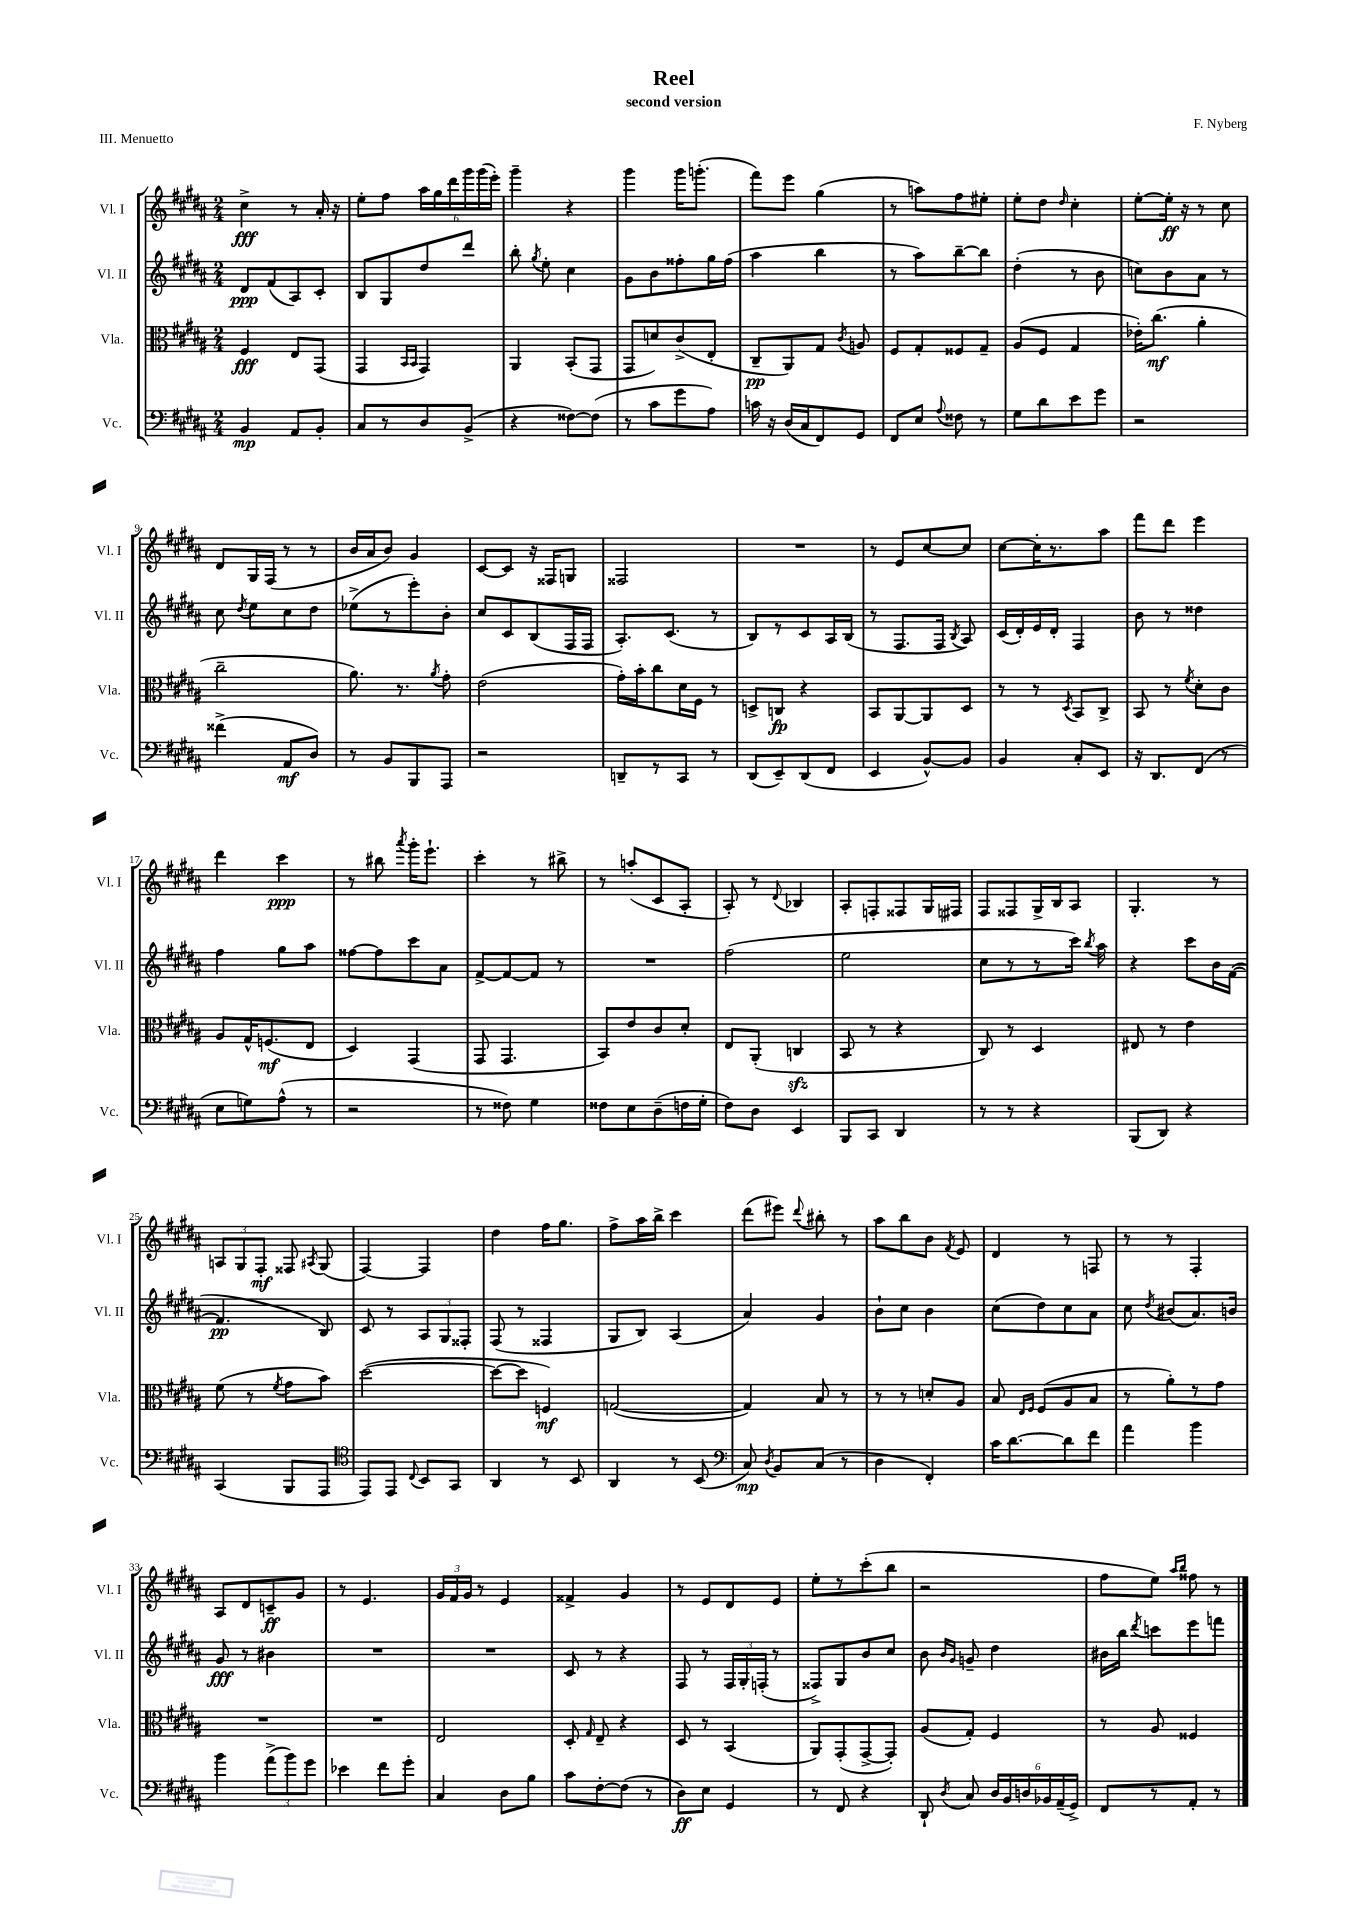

**kern	**dynam	**kern	**dynam	**kern	**dynam	**kern	**dynam
*part4	*part4	*part3	*part3	*part2	*part2	*part1	*part1
*staff4	*staff4	*staff3	*staff3	*staff2	*staff2	*staff1	*staff1
*I"Vc.	*	*I"Vla.	*	*I"Vl. II	*	*I"Vl. I	*
*I'Vc.	*	*I'Vla.	*	*I'Vl. II	*	*I'Vl. I	*
*clefF4	*	*clefC3	*	*clefG2	*	*clefG2	*
*k[f#c#g#d#a#]	*	*k[f#c#g#d#a#]	*	*k[f#c#g#d#a#]	*	*k[f#c#g#d#a#]	*
*M2/4	*	*M2/4	*	*M2/4	*	*M2/4	*
=1	=1	=1	=1	=1	=1	=1	=1
4BB/	mp	4F#/	fff	8d#/L	ppp	4cc#^\	fff
.	.	.	.	(8f#/	.	.	.
8AA#/L	.	8E/L	.	8A#/)	.	8r	.
8BB'/J	.	(8GG#/J	.	8c#'/J	.	16a#'/	.
.	.	.	.	.	.	16r	.
=2	=2	=2	=2	=2	=2	=2	=2
8C#/L	.	4GG#/	.	8B/L	.	8ee'\L	.
8r	.	.	.	8G#/	.	8ff#\J	.
.	.	16qqBB/LL	.	.	.	.	.
.	.	16qqBB/JJ	.	.	.	.	.
8D#/	.	4GG#/)	.	8dd#/	.	24aa#\LL	.
.	.	.	.	.	.	24gg#\	.
.	.	.	.	.	.	24ddd#\	.
(8BB^/J	.	.	.	8ddd#/J	.	24ggg#\	.
.	.	.	.	.	.	(24ggg#\	.
.	.	.	.	.	.	24eee'\JJ)	.
=3	=3	=3	=3	=3	=3	=3	=3
4r	.	4AA#/	.	8bb'\	.	4ggg#~\	.
.	.	.	.	8qgg#/	.	.	.
.	.	.	.	8ee'\	.	.	.
[8F##X\L)	.	(8BB'/L	.	4cc#\	.	4r	.
(8F##\J]	.	8GG#/J	.	.	.	.	.
=4	=4	=4	=4	=4	=4	=4	=4
8r	.	8GG#/L	.	8g#\L	.	4ggg#\	.
8c#\L	.	8dn/)	.	8b\	.	.	.
8g#\	.	(8c#^/	.	8ff##X'\	.	16ggg#\KL	.
.	.	.	.	.	.	(8.gggn'\J	.
8A#\J)	.	8E'/J	.	16gg#\L	.	.	.
.	.	.	.	(16ff##\JJ	.	.	.
=5	=5	=5	=5	=5	=5	=5	=5
16cn\	.	8C#~/L	pp	4aa#\	.	8fff#\L)	.
16r	.	.	.	.	.	.	.
(16D#/LL	.	8AA#/)	.	.	.	8eee\J	.
16C#/J	.	.	.	.	.	.	.
8FF#/)	.	8G#/J	.	4bb\	.	(4gg#\	.
.	.	8qc#/	.	.	.	.	.
8GG#/J	.	8An/	.	.	.	.	.
=6	=6	=6	=6	=6	=6	=6	=6
8FF#/L	.	8F#/L	.	8r	.	8r	.
8E/J	.	8G#'/	.	8aa#\L)	.	8aan\L)	.
8qqA#/	.	.	.	.	.	.	.
8F##X\	.	8F##X/	.	[8bb~\	.	8ff#\	.
8r	.	8G#~/J	.	8bb\J]	.	8ee#X'\J	.
=7	=7	=7	=7	=7	=7	=7	=7
8G#\L	.	(8A#/L	.	(4dd#'\	.	8ee'\L	.
8d#\	.	8F#/J	.	.	.	8dd#\J	.
.	.	.	.	.	.	16qqdd#/	.
8e\	.	4G#/	.	8r	.	4cc#'\	.
8g#\J	.	.	.	8b\	.	.	.
=8	=8	=8	=8	=8	=8	=8	=8
2r	.	16e-X'\KL)	.	8ccn\L)	.	[8ee'\L	.
.	.	(8.cc#\J	mf	.	.	.	.
.	.	.	.	8b\	.	16ee'\Jk]	ff
.	.	.	.	.	.	16r	.
.	.	4a#'\	.	8a#\J	.	8r	.
.	.	.	.	8r	.	8cc#\	.
!!LO:LB:g=z
=9	=9	=9	=9	=9	=9	=9	=9
(4f##X^\	.	2cc#~\	.	8cc#\	.	8d#/L	.
.	.	.	.	8qdd#/	.	.	.
.	.	.	.	8ee\L	.	16G#/L	.
.	.	.	.	.	.	(16F#/JJ	.
8AA#/L	mf	.	.	8cc#\	.	8r	.
8D#/J)	.	.	.	8dd#\J	.	8r	.
=10	=10	=10	=10	=10	=10	=10	=10
8r	.	8.a#\)	.	(8ee-X^\L	.	16b/LL	.
.	.	.	.	.	.	16a#/J	.
8BB/L	.	.	.	8r	.	8b/J)	.
.	.	8.r	.	.	.	.	.
8BBB/	.	.	.	8eee'\)	.	4g#/	.
.	.	8qa#/	.	.	.	.	.
8AAA#/J	.	8g#'\	.	8b'\J	.	.	.
=11	=11	=11	=11	=11	=11	=11	=11
2r	.	(2e\	.	8cc#/L	.	[8c#/L	.
.	.	.	.	8c#/	.	8c#/J]	.
.	.	.	.	(8B/	.	16r	.
.	.	.	.	.	.	16F##X/KL	.
.	.	.	.	16F#/L	.	8Gn/J	.
.	.	.	.	16F#/JJ	.	.	.
=12	=12	=12	=12	=12	=12	=12	=12
8DDn~/L	.	16g#'\LL)	.	8.A#'/L)	.	2F##X/	.
.	.	16b'\J	.	.	.	.	.
8r	.	8cc#\	.	.	.	.	.
.	.	.	.	(8.c#/J	.	.	.
8CC#/J	.	16d#\L	.	.	.	.	.
.	.	16F#\JJ	.	.	.	.	.
8r	.	8r	.	8r	.	.	.
=13	=13	=13	=13	=13	=13	=13	=13
(8DD#/L	.	8Dn^/L	.	8B/L)	.	2r	.
8EE~/)	.	8Cn/J	fp	8r	.	.	.
(8DD#/	.	4r	.	8c#/	.	.	.
8FF#/J	.	.	.	16A#/L	.	.	.
.	.	.	.	(16B/JJ	.	.	.
=14	=14	=14	=14	=14	=14	=14	=14
4EE/	.	8BB/L	.	8r	.	8r	.
.	.	[8AA#/	.	8.F#/L	.	8e/L	.
[8BB^^/L)	.	8AA#/]	.	.	.	[8cc#/	.
.	.	.	.	16F#/Jk	.	.	.
.	.	.	.	8qB/	.	.	.
8BB/J]	.	8D#/J	.	8A#/)	.	8cc#/J]	.
=15	=15	=15	=15	=15	=15	=15	=15
4BB/	.	8r	.	(16c#/LL	.	[8cc#\L	.
.	.	.	.	16d#'/)	.	.	.
.	.	8r	.	16e/	.	16cc#'\K]	.
.	.	.	.	16d#'/JJ	.	8.r	.
.	.	8qD#/	.	.	.	.	.
8C#'/L	.	8BB/L	.	4F#/	.	.	.
8EE/J	.	8C#^/J	.	.	.	8aa#\J	.
=16	=16	=16	=16	=16	=16	=16	=16
16r	.	8BB/	.	8b\	.	8fff#\L	.
8.DD#/L	.	.	.	.	.	.	.
.	.	8r	.	8r	.	8ddd#\J	.
.	.	8qf#/	.	.	.	.	.
(8FF#/J	.	8d#'\L	.	4dd##X\	.	4eee\	.
8r	.	8c#\J	.	.	.	.	.
!!LO:LB:g=z
=17	=17	=17	=17	=17	=17	=17	=17
8E\L	.	8A#/L	.	4ff#\	.	4ddd#\	.
8Gn\)	.	16G#^^/K	.	.	.	.	.
.	.	(8.Fn/	mf	.	.	.	.
(8A#^^\J	.	.	.	8gg#\L	.	4ccc#\	ppp
8r	.	8E/J	.	8aa#\J	.	.	.
=18	=18	=18	=18	=18	=18	=18	=18
2r	.	4D#/)	.	[8ff##X\L	.	8r	.
.	.	.	.	8ff##\]	.	8bb#X\	.
.	.	.	.	.	.	8qaaa#/	.
.	.	(4GG#/	.	8ccc#\	.	16ggg#'\KL	.
.	.	.	.	.	.	8.eee`\J	.
.	.	.	.	8a#\J	.	.	.
=19	=19	=19	=19	=19	=19	=19	=19
8r	.	8GG#/	.	[8f#^/L	.	4ccc#'\	.
8F##X\)	.	4.GG#/	.	8f#/_	.	.	.
4G#\	.	.	.	8f#/J]	.	8r	.
.	.	.	.	8r	.	8bb#X^\	.
=20	=20	=20	=20	=20	=20	=20	=20
8F##X\L	.	8BB/L)	.	2r	.	8r	.
8E\	.	8e/	.	.	.	(8aan'/L	.
(8D#~\	.	8c#/	.	.	.	8c#/	.
16Fn\L	.	8d#'/J	.	.	.	8A#'/J	.
16G#'\JJ	.	.	.	.	.	.	.
=21	=21	=21	=21	=21	=21	=21	=21
8F#\L)	.	8E/L	.	(2ff#\	.	8A#'/)	.
8D#\J	.	(8AA#'/J	.	.	.	8r	.
.	.	.	.	.	.	8qqd#/	.
4EE/	.	4Cnzz/	.	.	.	4B-X/	.
=22	=22	=22	=22	=22	=22	=22	=22
8BBB/L	.	8BB/	.	2ee\	.	8A#'/L	.
8CC#/J	.	8r	.	.	.	8Fn'/	.
4DD#/	.	4r	.	.	.	8F##X/	.
.	.	.	.	.	.	16G#/L	.
.	.	.	.	.	.	16F#X/JJ	.
=23	=23	=23	=23	=23	=23	=23	=23
8r	.	8C#/)	.	8cc#\L	.	8F#/L	.
8r	.	8r	.	8r	.	8F##X/	.
4r	.	4D#/	.	8r	.	16G#^/L	.
.	.	.	.	.	.	16B/J	.
.	.	.	.	16ccc#\Jk)	.	8A#/J	.
.	.	.	.	8qbb/	.	.	.
.	.	.	.	16aa#\	.	.	.
=24	=24	=24	=24	=24	=24	=24	=24
(8BBB/L	.	8E#X/	.	4r	.	4.G#'/	.
8DD#/J)	.	8r	.	.	.	.	.
4r	.	4e\	.	8ccc#\L	.	.	.
.	.	.	.	16b\L	.	8r	.
.	.	.	.	([16f#\JJ	.	.	.
!!LO:LB:g=z
=25	=25	=25	=25	=25	=25	=25	=25
(4CC#/	.	(8f#\	.	4.f#/]	pp	12An/L	.
.	.	.	.	.	.	12G#/	.
.	.	8r	.	.	.	.	.
.	.	.	.	.	.	12F#'/J	mf
.	.	8qf#/	.	.	.	.	.
8BBB/L	.	8g#\L	.	.	.	8F##X/	.
.	.	.	.	.	.	8qA#X/	.
8AAA#/J	.	8b\J)	.	8B/)	.	(8G#/	.
=26	=26	=26	=26	=26	=26	=26	=26
*clefC4	*	*	*	*	*	*	*
8EE/L)	.	([2dd#\	.	8c#/	.	[4F#/)	.
8EE/J	.	.	.	8r	.	.	.
8qqC#/	.	.	.	.	.	.	.
8BB/L	.	.	.	12A#/L	.	4F#/]	.
.	.	.	.	12G#/	.	.	.
8GG#/J	.	.	.	.	.	.	.
.	.	.	.	12F##X'/J	.	.	.
=27	=27	=27	=27	=27	=27	=27	=27
4AA#/	.	8dd#\L_	.	(8F#/	.	4dd#\	.
.	.	8dd#\J]	.	8r	.	.	.
8r	.	4Fn/)	mf	4F##X/	.	16ff#\KL	.
.	.	.	.	.	.	8.gg#\J	.
8BB/	.	.	.	.	.	.	.
=28	=28	=28	=28	=28	=28	=28	=28
4AA#/	.	([2Gn/	.	8G#/L	.	8ff#^\L	.
.	.	.	.	8B/J)	.	16aa#\L	.
.	.	.	.	.	.	16bb^\JJ	.
8r	.	.	.	(4A#/	.	4ccc#\	.
(8BB/	.	.	.	.	.	.	.
=29	=29	=29	=29	=29	=29	=29	=29
*clefF4	*	*	*	*	*	*	*
8C#/)	mp	4G/])	.	4a#/)	.	(8ddd#\L	.
8qD#/	.	.	.	.	.	.	.
8BB/L	.	.	.	.	.	8eee#X\J)	.
.	.	.	.	.	.	8qqddd#/	.
(8C#/J	.	8B/	.	4g#/	.	8bb#X'\	.
8r	.	8r	.	.	.	8r	.
=30	=30	=30	=30	=30	=30	=30	=30
4D#\	.	8r	.	8b`\L	.	8aa#\L	.
.	.	8r	.	8cc#\J	.	8bb\	.
4FF#'/)	.	8dn'/L	.	4b\	.	8b\J	.
.	.	.	.	.	.	8qf#/	.
.	.	8A#/J	.	.	.	8e/	.
=31	=31	=31	=31	=31	=31	=31	=31
16c#\KL	.	8B/	.	(8cc#\L	.	4d#/	.
[8.d#\	.	.	.	.	.	.	.
.	.	16qqE/LL	.	.	.	.	.
.	.	16qqF#/JJ	.	.	.	.	.
.	.	(8F#/L	.	8dd#\)	.	.	.
8d#\]	.	8A#/	.	8cc#\	.	8r	.
8f#\J	.	8B/J	.	8a#\J	.	8Fn/	.
=32	=32	=32	=32	=32	=32	=32	=32
4a#\	.	8r	.	8cc#\	.	8r	.
.	.	.	.	8qdd#/	.	.	.
.	.	8a#'\L)	.	(8b#X/L	.	8r	.
4b\	.	8r	.	8.a#/)	.	4F#'/	.
.	.	8g#\J	.	.	.	.	.
.	.	.	.	16bn/Jk	.	.	.
!!LO:LB:g=z
=33	=33	=33	=33	=33	=33	=33	=33
4b\	.	2r	.	8g#/	fff	8A#/L	.
.	.	.	.	8r	.	8d#/	.
(12a#^\L	.	.	.	4b#X\	.	8cn~/	ff
12b\)	.	.	.	.	.	.	.
.	.	.	.	.	.	8g#/J	.
12g#\J	.	.	.	.	.	.	.
=34	=34	=34	=34	=34	=34	=34	=34
4e-X\	.	2r	.	2r	.	8r	.
.	.	.	.	.	.	4.e/	.
8f#\L	.	.	.	.	.	.	.
8g#'\J	.	.	.	.	.	.	.
=35	=35	=35	=35	=35	=35	=35	=35
4C#/	.	2E/	.	2r	.	24g#/LL	.
.	.	.	.	.	.	24f#/	.
.	.	.	.	.	.	24g#/JJ	.
.	.	.	.	.	.	8r	.
8D#\L	.	.	.	.	.	4e/	.
8B\J	.	.	.	.	.	.	.
=36	=36	=36	=36	=36	=36	=36	=36
8c#\L	.	8D#'/	.	8c#/	.	4f##X^/	.
.	.	16qqG#/	.	.	.	.	.
[8F#'\	.	8E~/	.	8r	.	.	.
(8F#\J]	.	4r	.	4r	.	4g#/	.
8r	.	.	.	.	.	.	.
=37	=37	=37	=37	=37	=37	=37	=37
8D#\L)	ff	8D#/	.	8F#/	.	8r	.
8E\J	.	8r	.	8r	.	8e/L	.
4GG#/	.	(4BB/	.	24F#/LL	.	8d#/	.
.	.	.	.	24G#'/	.	.	.
.	.	.	.	(24Fn'/JJ	.	.	.
.	.	.	.	8r	.	8e/J	.
=38	=38	=38	=38	=38	=38	=38	=38
8r	.	8AA#/L)	.	8F##X^/L)	.	8ee'\L	.
8FF#/	.	(8GG#'/	.	8G#/	.	8r	.
4r	.	[8GG#^/	.	8b/	.	(8ccc#'\	.
.	.	8GG#'/J])	.	8cc#/J	.	8bb\J	.
=39	=39	=39	=39	=39	=39	=39	=39
8DD#`/	.	(8A#/L	.	8b\	.	2r	.
.	.	.	.	16qqb/LL	.	.	.
8qD#/	.	.	.	16qqg#/JJ	.	.	.
8C#/	.	8G#'/J)	.	8gn~/	.	.	.
24D#/LL	.	4F#/	.	4dd#\	.	.	.
24BB/	.	.	.	.	.	.	.
24Dn/	.	.	.	.	.	.	.
24BB-X/	.	.	.	.	.	.	.
(24AA#~/	.	.	.	.	.	.	.
24GG#^/JJ)	.	.	.	.	.	.	.
=40	=40	=40	=40	=40	=40	=40	=40
8FF#/L	.	8r	.	16b#X\LL	.	8ff#\L	.
.	.	.	.	16bb\JJ	.	.	.
.	.	.	.	8qddd#/	.	.	.
8r	.	8A#/	.	8cccn\L	.	8ee\J)	.
.	.	.	.	.	.	16qqaa#/LL	.
.	.	.	.	.	.	16qqbb/JJ	.
8AA#'/J	.	4F##X/	.	8eee\	.	8ff##X\	.
8r	.	.	.	8fffn\J	.	8r	.
==	==	==	==	==	==	==	==
*-	*-	*-	*-	*-	*-	*-	*-
